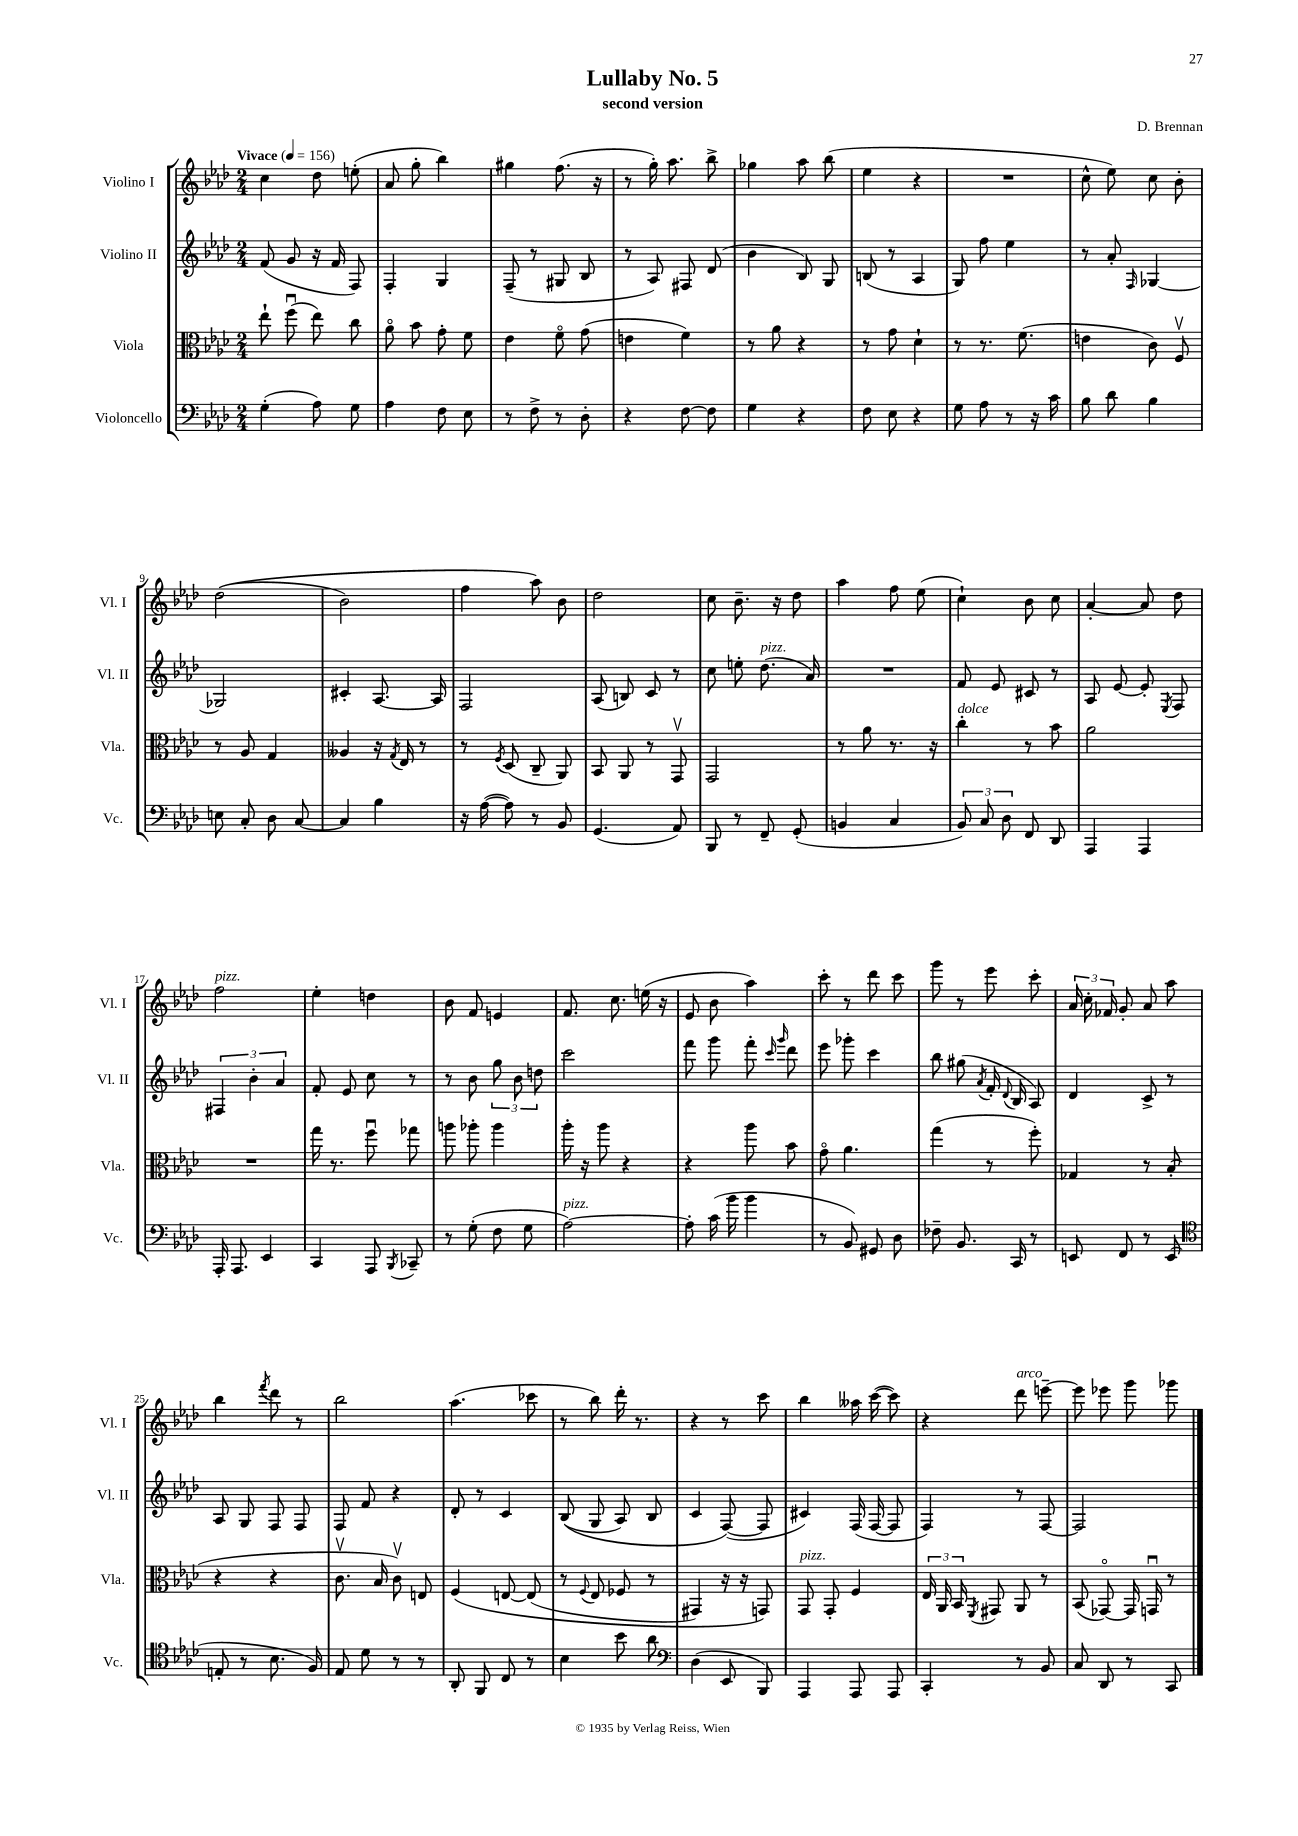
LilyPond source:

\header { title = "Lullaby No. 5" composer = "D. Brennan" subtitle = "second version" }
<<
\new StaffGroup <<
\new Staff = "s0" \with { instrumentName = "Violino I" shortInstrumentName = "Vl. I" } {
    \clef treble \key aes \major \numericTimeSignature \time 2/4 \tempo "Vivace" 4 = 156
    \autoBeamOff c''4 des''8 e''8-.( |
    aes'8 g''8-. bes''4) |
    gis''4 f''8.( r16 |
    r8 g''16-.) aes''8. bes''8-> |
    ges''4 aes''8 bes''8( |
    ees''4 r4 |
    R2 |
    c''8-^ ees''8) c''8 bes'8-. |
    des''2(\( |
    bes'2) |
    f''4 aes''8\) bes'8 |
    des''2 |
    c''8 bes'8.-- r16 des''8 |
    aes''4 f''8 ees''8( |
    c''4-!) bes'8 c''8 |
    aes'4~-. aes'8 des''8 |
    f''2^\markup { \italic "pizz." } |
    ees''4-. d''4 |
    bes'8 f'8 e'4 |
    f'8. c''8. e''16( r16 |
    ees'8 bes'8 aes''4) |
    c'''8-. r8 des'''8 c'''8 |
    g'''8 r8 ees'''8 c'''8-. |
    \tuplet 3/2 { aes'16 c''16-. fes'16 } g'8-. aes'8 aes''8 |
    bes''4 \acciaccatura { f'''8 } des'''8 r8 |
    bes''2 |
    aes''4.( ces'''8 |
    r8 bes''8) des'''16-. r8. |
    r4 r8 c'''8 |
    bes''4 aeses''16 c'''16~( c'''8) |
    r4 des'''8^\markup { \italic "arco" } e'''8~-- |
    e'''8 ees'''8 g'''8 ges'''8 \bar "|." |
}
\new Staff = "s1" \with { instrumentName = "Violino II" shortInstrumentName = "Vl. II" } {
    \clef treble \key aes \major \numericTimeSignature \time 2/4
    \autoBeamOff f'8( g'8 r16 f'16 f8) |
    f4-. g4 |
    f8--( r8 gis8 bes8 |
    r8 aes8) fis8 des'8( |
    bes'4 bes8) g8 |
    b8( r8 aes4 |
    g8) f''8 ees''4 |
    r8 aes'8-. \grace { f16 } ges4~ |
    ges2 |
    cis'4-. aes8.~ aes16 |
    f2 |
    aes8( b8) c'8 r8 |
    c''8 e''8-. des''8.^\markup { \italic "pizz." }( aes'16) |
    R2 |
    f'8 ees'8 cis'8 r8 |
    aes8 ees'8~ ees'8-. \acciaccatura { ees8 } f8 |
    \tuplet 3/2 { fis4 bes'4-. aes'4 } |
    f'8-. ees'8 c''8 r8 |
    r8 bes'8 \tuplet 3/2 { g''8 bes'8 d''8 } |
    c'''2 |
    f'''8 g'''8 f'''8-. \grace { c'''16 g'''16 } des'''8 |
    ees'''8 ges'''8-. c'''4 |
    bes''8 gis''8( \acciaccatura { aes'8 } f'16-. \appoggiatura { des'8 } bes16 aes8) |
    des'4 c'8-> r8 |
    aes8 g8 f8 f8 |
    f8 f'8 r4 |
    des'8-. r8 c'4 |
    bes8(\( g8 aes8) bes8 |
    c'4 f8~(\) f8 |
    cis'4) f16( f16~ f8 |
    f4) r8 f8~ |
    f2 \bar "|." |
}
\new Staff = "s2" \with { instrumentName = "Viola" shortInstrumentName = "Vla." } {
    \clef alto \key aes \major \numericTimeSignature \time 2/4
    \autoBeamOff ees''8-! f''8\downbow( ees''8) c''8 |
    aes'8\flageolet bes'8 g'8-. f'8 |
    ees'4 f'8\flageolet g'8( |
    e'4 f'4) |
    r8 aes'8 r4 |
    r8 g'8 des'4-! |
    r8 r8. f'8.( |
    e'4 c'8) f8\upbow |
    r8 aes8 g4 |
    aeses4 r16 \acciaccatura { g8 } ees16 r8 |
    r8 \acciaccatura { f8 } des8( c8-- aes,8) |
    bes,8 aes,8 r8 g,8\upbow |
    g,2 |
    r8 aes'8 r8. r16 |
    c''4-.^\markup { \italic "dolce" } r8 bes'8 |
    aes'2 |
    R2 |
    g''16 r8. f''8\downbow ges''8 |
    a''8 aes''8-. aes''4 |
    aes''16-. r16 aes''8 r4 |
    r4 aes''8 bes'8 |
    g'8\flageolet aes'4. |
    g''4( r8 f''8-.) |
    ges4 r8 bes8-.( |
    r4 r4 |
    c'8.\upbow bes16 c'8\upbow) e8 |
    f4\( e8~ e8( |
    r8 \appoggiatura { f8 } ees8 fes8 r8 |
    gis,4) r16 r16 g,8\) |
    g,8^\markup { \italic "pizz." } g,8-. f4 |
    \tuplet 3/2 { ees16 aes,16 bes,16 } \acciaccatura { f,8 } gis,8 aes,8 r8 |
    bes,8( ges,8~\flageolet) ges,16 g,16\downbow r8 \bar "|." |
}
\new Staff = "s3" \with { instrumentName = "Violoncello" shortInstrumentName = "Vc." } {
    \clef bass \key aes \major \numericTimeSignature \time 2/4
    \autoBeamOff g4-.( aes8) g8 |
    aes4 f8 ees8 |
    r8 f8-> r8 des8-. |
    r4 f8~ f8 |
    g4 r4 |
    f8 ees8 r4 |
    g8 aes8 r8 r16 c'16 |
    bes8 des'8 bes4 |
    e8 c8-. des8 c8~ |
    c4 bes4 |
    r16 aes16~( aes8) r8 bes,8 |
    g,4.( aes,8) |
    bes,,8 r8 f,8-- g,8-.( |
    b,4 c4 |
    \tuplet 3/2 { bes,8) c8 des8 } f,8 des,8 |
    aes,,4 aes,,4 |
    aes,,16-. aes,,8. ees,4 |
    c,4 aes,,8 \acciaccatura { bes,,8 } ces,8-- |
    r8 g8-.( f8 g8 |
    aes2~^\markup { \italic "pizz." }) |
    aes8-. c'16( bes'16 bes'4 |
    r8 bes,8) gis,8 des8 |
    fes8-- bes,8. c,16 r8 |
    e,8 f,8 r8 e,8( |
    \clef tenor e8-. r8 bes8. f16) |
    ees8 des'8 r8 r8 |
    aes,8-. f,8 c8 r8 |
    bes4 bes'8 aes'8 |
    \clef bass des4( ees,8 bes,,8) |
    aes,,4 aes,,8 aes,,8 |
    c,4-. r8 bes,8 |
    c8 des,8 r8 c,8 \bar "|." |
}
>>
>>
